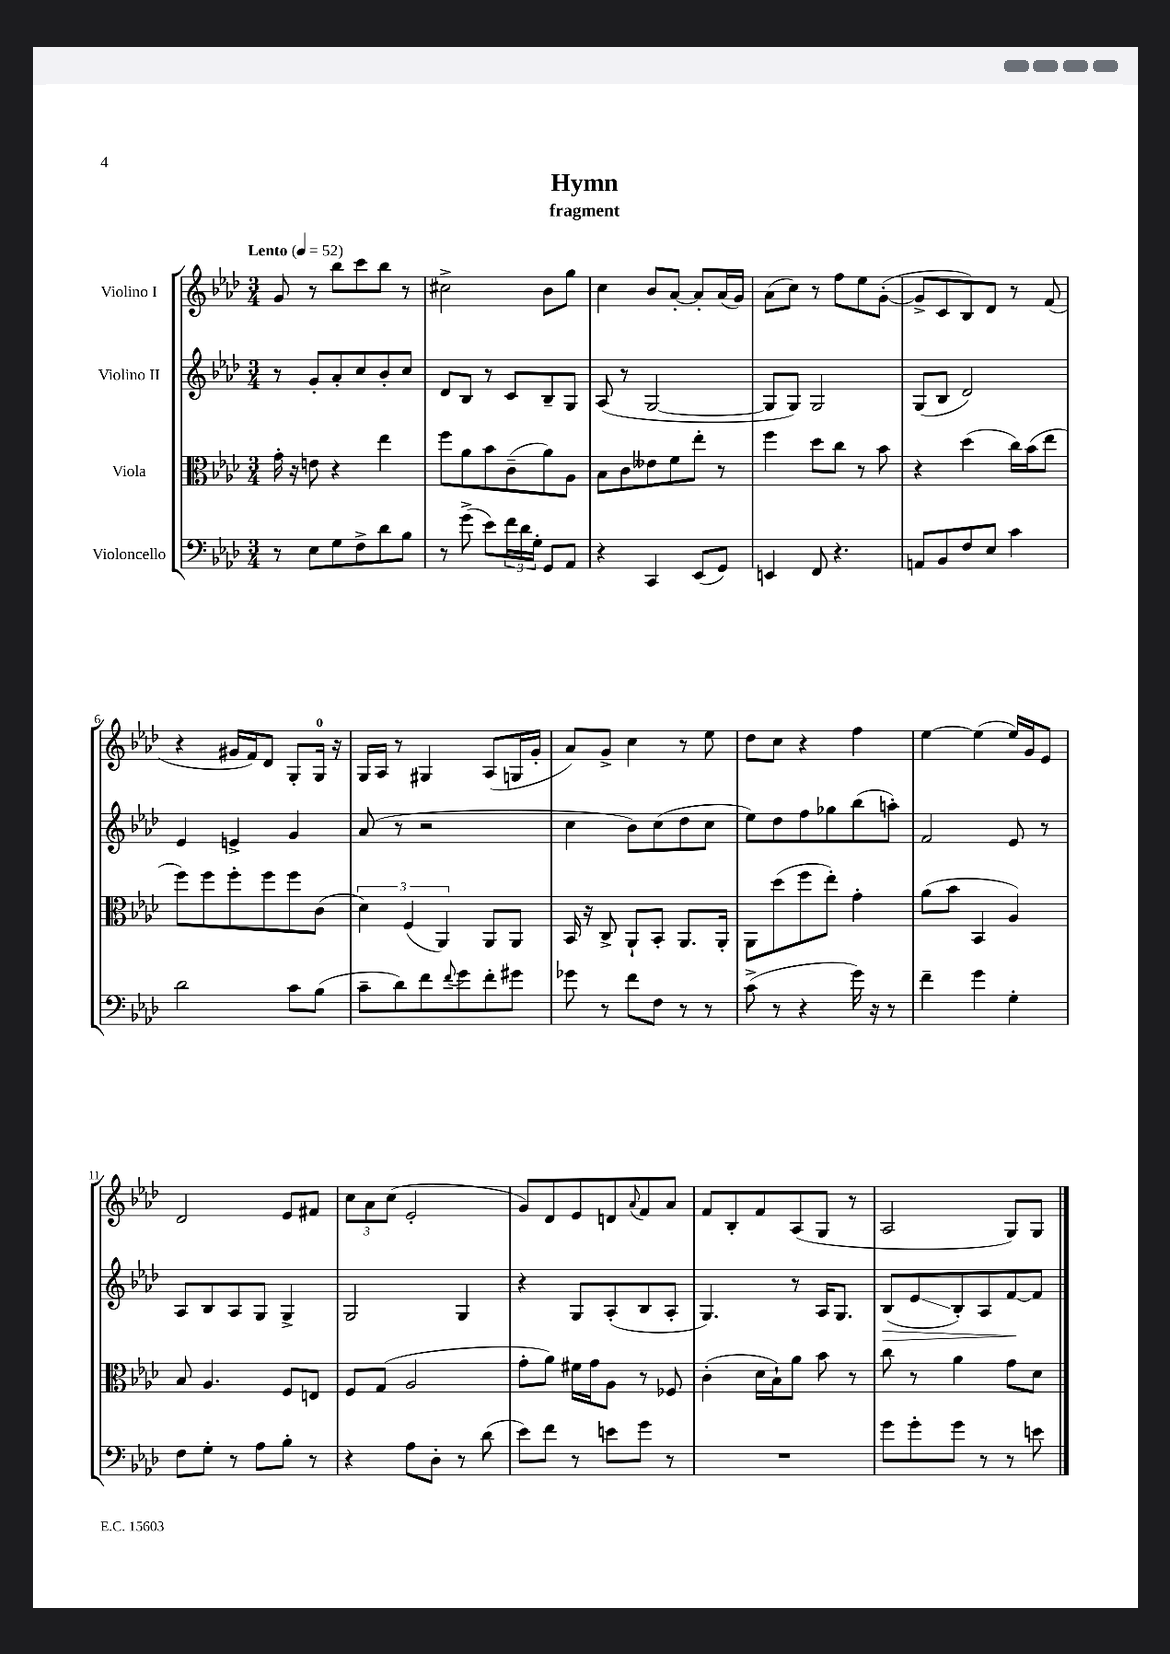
\header { title = "Hymn" subtitle = "fragment" }
<<
\new StaffGroup <<
\new Staff = "s0" \with { instrumentName = "Violino I" } {
    \clef treble \key aes \major \numericTimeSignature \time 3/4 \tempo "Lento" 4 = 52
    g'8 r8 bes''8 c'''8 bes''8 r8 |
    cis''2-> bes'8 g''8 |
    c''4 bes'8 aes'8~-. aes'8-. aes'16( g'16) |
    aes'8( c''8) r8 f''8 ees''8 g'8~-.( |
    g'8-> c'8 bes8) des'8 r8 f'8( |
    r4 gis'16 f'16) des'8 g8-. g16-0 r16 |
    g16 aes16 r8 gis4 aes8( g16 g'16-. |
    aes'8) g'8-> c''4 r8 ees''8 |
    des''8 c''8 r4 f''4 |
    ees''4~ ees''4( ees''16) g'16 ees'8 |
    des'2 ees'8 fis'8 |
    \tuplet 3/2 { c''8 aes'8 c''8( } ees'2-. |
    g'8) des'8 ees'8 d'8 \appoggiatura { aes'8 } f'8 aes'8 |
    f'8 bes8-. f'8 aes8( g8 r8 |
    aes2 g8) g8 \bar "|." |
}
\new Staff = "s1" \with { instrumentName = "Violino II" } {
    \clef treble \key aes \major \numericTimeSignature \time 3/4
    r8 g'8-. aes'8-. c''8 bes'8-. c''8 |
    des'8 bes8 r8 c'8 bes8-- g8 |
    aes8( r8 g2~ |
    g8 g8) g2 |
    g8( bes8 des'2) |
    ees'4 e'4-> g'4 |
    aes'8( r8 r2 |
    c''4 bes'8) c''8( des''8 c''8 |
    ees''8) des''8 f''8 ges''8 bes''8( a''8-.) |
    f'2 ees'8 r8 |
    aes8 bes8 aes8 g8 g4-> |
    g2 g4 |
    r4 g8 aes8-.( bes8 aes8-. |
    g4.) r8 aes16 g8. |
    bes8\>( ees'8\glissando bes8-.) aes8 f'8~\! f'8 \bar "|." |
}
\new Staff = "s2" \with { instrumentName = "Viola" } {
    \clef alto \key aes \major \numericTimeSignature \time 3/4
    g'16-. r16 e'8 r4 ees''4 |
    f''8 aes'8 bes'8 c'8--( aes'8) aes8 |
    bes8 c'8 eeses'8 f'8 ees''8-. r8 |
    f''4 des''8 c''8 r8 bes'8 |
    r4 des''4( c''16) bes'16( ees''8 |
    f''8) f''8 f''8-. f''8 f''8 c'8( |
    \tuplet 3/2 { des'4) f4( aes,4) } aes,8 aes,8 |
    bes,16 r16 c8-> aes,8-! bes,8-. aes,8. aes,16-. |
    aes,8 des''8( f''8 ees''8-.) g'4-. |
    aes'8( bes'8 bes,4 aes4) |
    bes8 aes4. f8 e8 |
    f8 g8( aes2 |
    g'8-. aes'8) fis'16 g'16 aes8 r8 fes8 |
    c'4-.( des'16 bes16-!) aes'8 bes'8 r8 |
    c''8 r8 aes'4 g'8 des'8 \bar "|." |
}
\new Staff = "s3" \with { instrumentName = "Violoncello" } {
    \clef bass \key aes \major \numericTimeSignature \time 3/4
    r8 ees8 g8 f8-> des'8 bes8 |
    r8 g'8->( ees'8) \tuplet 3/2 { f'16 des'16 g16-. } g,8 aes,8 |
    r4 c,4 ees,8( g,8) |
    e,4 f,8 r4. |
    a,8 bes,8 f8 ees8 c'4 |
    des'2 c'8 bes8( |
    c'8-- des'8) f'8 \appoggiatura { f'8 } g'8 f'8-. gis'8 |
    ges'8 r8 f'8 f8 r8 r8 |
    c'8->( r8 r4 g'16) r16 r8 |
    f'4-- g'4 g4-. |
    f8 g8-. r8 aes8 bes8-. r8 |
    r4 aes8 des8-. r8 des'8( |
    ees'8) f'8 r8 e'8 g'8 r8 |
    R2. |
    g'8 g'8-. g'8 r8 r8 e'8 \bar "|." |
}
>>
>>
